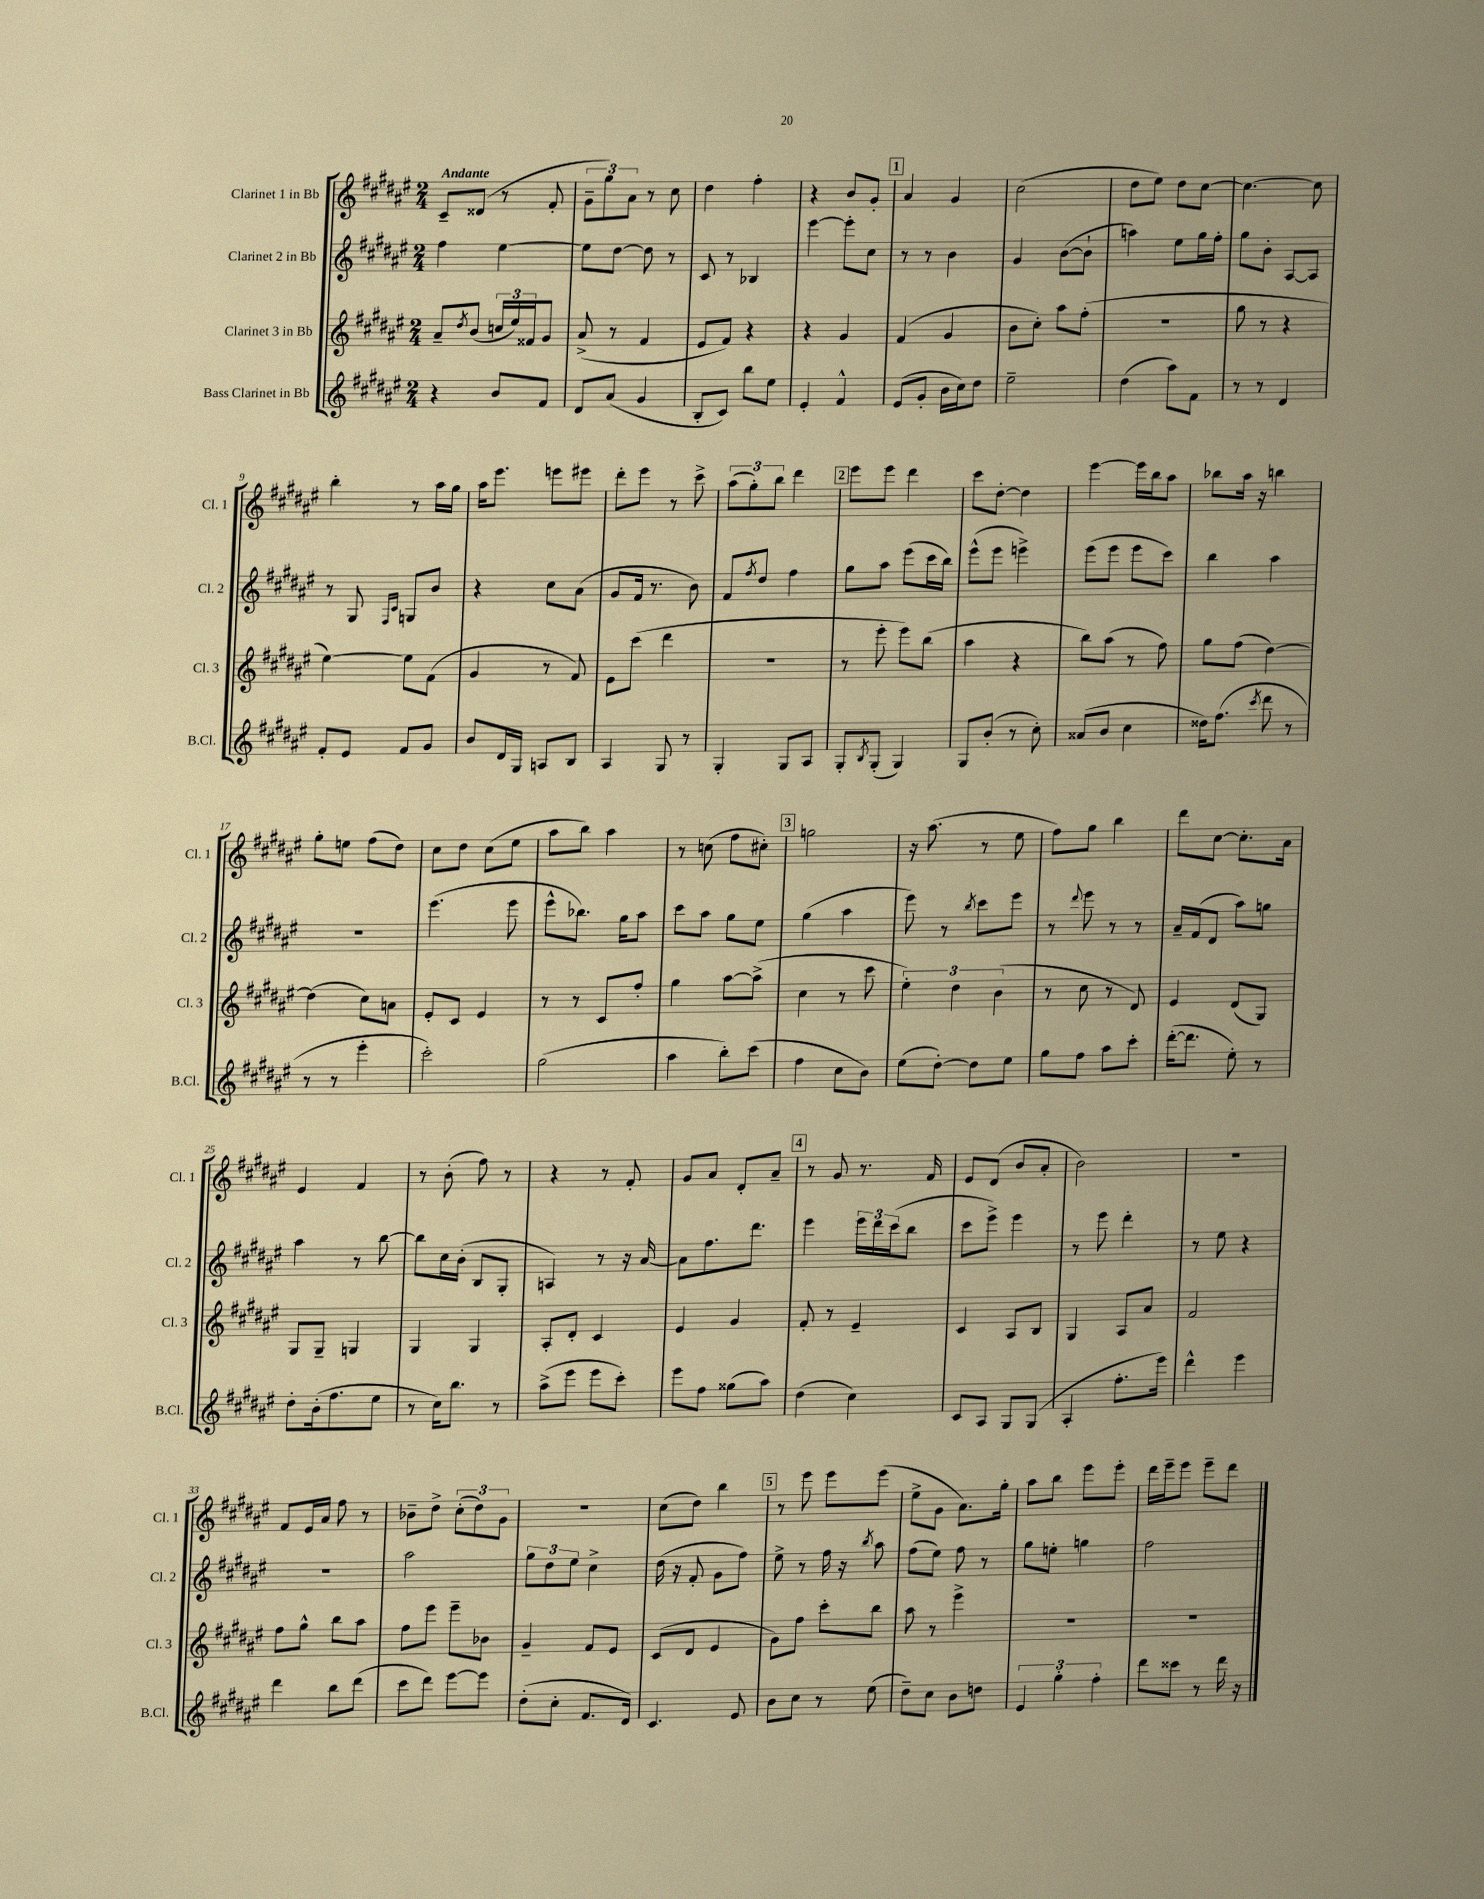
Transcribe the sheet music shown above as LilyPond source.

<<
\new StaffGroup <<
\new Staff = "s0" \with { instrumentName = "Clarinet 1 in Bb" shortInstrumentName = "Cl. 1" } {
    \clef treble \key fis \major \numericTimeSignature \time 2/4 \tempo "Andante"
    cis'8-- disis'8( r8 fis'8-. |
    \tuplet 3/2 { gis'8-- gis''8) ais'8 } r8 cis''8 |
    dis''4 fis''4-. |
    r4 b'8 gis'8-. |
    \mark \markup { \box "1" } ais'4 gis'4 |
    cis''2( |
    dis''8 eis''8) dis''8 cis''8~ |
    cis''4.~ cis''8 |
    b''4-. r8 ais''16 gis''16 |
    ais''16 eis'''8. e'''8 eis'''8 |
    dis'''8-. eis'''8 r8 cis'''8-> |
    \tuplet 3/2 { ais''8( gis''8-.) b''8 } dis'''4 |
    \mark \markup { \box "2" } eis'''8 eis'''8 dis'''4 |
    cis'''8 dis''8~-. dis''4 |
    eis'''4~ eis'''16 b''16 ais''8 |
    bes''8 ais''16 r16 b''4 |
    gis''8-. e''8 fis''8( dis''8) |
    cis''8 dis''8 cis''8( eis''8 |
    ais''8 b''8) ais''4 |
    r8 c''8( fis''8 cis''8-.) |
    \mark \markup { \box "3" } g''2 |
    r16 ais''8.( r8 eis''8 |
    fis''8) gis''8 b''4 |
    dis'''8 cis''8~ cis''8.-. ais'16 |
    eis'4 fis'4 |
    r8 b'8-.( fis''8) r8 |
    r4 r8 fis'8-. |
    gis'8 ais'8 dis'8-. ais'8-- |
    \mark \markup { \box "4" } r8 gis'8 r8. fis'16 |
    eis'8 dis'8( b'8 ais'8-. |
    b'2) |
    R2 |
    fis'8 eis'16 ais'16 fis''8 r8 |
    bes'8-- dis''8-> \tuplet 3/2 { cis''8-.( dis''8) gis'8 } |
    R2 |
    cis''8( dis''8) b''4 |
    \mark \markup { \box "5" } r8 eis'''8 eis'''8 eis'''8( |
    eis''8-> gis'8 ais'8.) gis''16-. |
    ais''8 b''8 eis'''8 eis'''8-. |
    dis'''16 eis'''16-- eis'''8 eis'''8-- dis'''8 \bar "|." |
}
\new Staff = "s1" \with { instrumentName = "Clarinet 2 in Bb" shortInstrumentName = "Cl. 2" } {
    \clef treble \key fis \major \numericTimeSignature \time 2/4
    fis''4 eis''4~ |
    eis''8 dis''8~ dis''8 r8 |
    cis'8 r8 bes4 |
    eis'''4~ eis'''8-. cis''8 |
    \mark \markup { \box "1" } r8 r8 b'4 |
    gis'4 b'8~( b'8-! |
    a''4) eis''8 gis''16 fis''16-. |
    gis''8 b'8-. ais8~ ais8 |
    r8 gis8 \grace { fis16 cis'16 } g8 b'8 |
    r4 cis''8 ais'8( |
    gis'8 fis'16 r8. b'8) |
    fis'8 \acciaccatura { fis''8 } dis''8 fis''4 |
    \mark \markup { \box "2" } gis''8 ais''8 eis'''8( cis'''16 b''16) |
    eis'''8-^( eis'''8 e'''4->) |
    eis'''8( eis'''8 eis'''8 cis'''8) |
    b''4 ais''4 |
    r2 |
    eis'''4.( eis'''8 |
    eis'''8-^ bes''8.) gis''16 ais''8 |
    cis'''8 ais''8 gis''8 eis''8 |
    \mark \markup { \box "3" } gis''4( ais''4 |
    eis'''8) r8 \acciaccatura { b''8 } cis'''8 eis'''8 |
    r8 \appoggiatura { dis'''8 } eis'''8 r8 r8 |
    ais'16-- fis'16( dis'8 ais''8) g''8 |
    ais''4 r8 b''8~ |
    b''8 cis''16 b'16-.( b8 gis8-. |
    a4) r8 r16 ais'16~ |
    ais'8 fis''8. dis'''8. |
    \mark \markup { \box "4" } eis'''4 \tuplet 3/2 { eis'''16 dis'''16 cis'''16( } b''8 |
    cis'''8 eis'''8->) eis'''4 |
    r8 eis'''8 dis'''4-. |
    r8 eis''8 r4 |
    R2 |
    ais''2 |
    \tuplet 3/2 { gis''8 dis''8 eis''8 } cis''4-> |
    dis''16( r16 fis'8-. gis'8 fis''8) |
    \mark \markup { \box "5" } eis''8-> r8 fis''16 r16 \acciaccatura { b''8 } ais''8 |
    fis''8( eis''8) fis''8 r8 |
    gis''8 e''8-. g''4 |
    fis''2 \bar "|." |
}
\new Staff = "s2" \with { instrumentName = "Clarinet 3 in Bb" shortInstrumentName = "Cl. 3" } {
    \clef treble \key fis \major \numericTimeSignature \time 2/4
    ais'8-- \acciaccatura { dis''8 } b'8( \tuplet 3/2 { c''16 eis''16) fisis'16 } gis'8 |
    ais'8->( r8 fis'4 |
    eis'8 fis'8) r4 |
    r4 gis'4 |
    \mark \markup { \box "1" } fis'4( gis'4 |
    b'8 cis''8-.) ais''8 fis''8-.( |
    r2 |
    gis''8 r8 r4 |
    eis''4~) eis''8 fis'8( |
    gis'4 r8 fis'8) |
    eis'8 cis'''8( dis'''4 |
    r2 |
    \mark \markup { \box "2" } r8 eis'''8-. eis'''8) b''8( |
    ais''4 r4 |
    b''8) ais''8( r8 fis''8) |
    gis''8 fis''8( dis''4~) |
    dis''4( cis''8) a'8 |
    eis'8-. cis'8 eis'4 |
    r8 r8 cis'8 fis''8-. |
    gis''4 ais''8~ ais''8->( |
    \mark \markup { \box "3" } cis''4 r8 cis'''8 |
    \tuplet 3/2 { eis''4-.) dis''4 b'4( } |
    r8 cis''8 r8 dis'8) |
    eis'4 dis'8( gis8) |
    gis8 gis8-- g4 |
    gis4 gis4 |
    ais8-. dis'8-. cis'4 |
    eis'4 gis'4 |
    \mark \markup { \box "4" } fis'8-. r8 eis'4-- |
    cis'4 ais8 b8 |
    gis4 ais8 ais'8 |
    fis'2 |
    fis''8 gis''8-^ b''8 ais''8 |
    fis''8 eis'''8 eis'''8-- bes'8 |
    gis'4-- fis'8 eis'8 |
    cis'8( dis'8 eis'4 |
    \mark \markup { \box "5" } gis'8) fis''8 cis'''8-. b''8 |
    ais''8 r8 eis'''4-> |
    R2 |
    R2 \bar "|." |
}
\new Staff = "s3" \with { instrumentName = "Bass Clarinet in Bb" shortInstrumentName = "B.Cl." } {
    \clef treble \key fis \major \numericTimeSignature \time 2/4
    r4 b'8 fis'8 |
    dis'8 ais'8( gis'4 |
    b8-. cis'8) b''8 eis''8 |
    eis'4-. fis'4-^ |
    \mark \markup { \box "1" } eis'8( gis'8-. b'16 cis''16) dis''8 |
    eis''2-- |
    dis''4( ais''8) fis'8 |
    r8 r8 dis'4 |
    fis'8-. eis'8 fis'8 gis'8 |
    b'8 dis'16 gis16 a8 b8 |
    ais4 gis8 r8 |
    gis4-. gis8 ais8 |
    \mark \markup { \box "2" } gis8-. \acciaccatura { b8 } gis8-.( gis4) |
    gis8 b'8-.( r8 cis''8-.) |
    aisis'8( b'8 cis''4 |
    disis''16) fis''8.( \acciaccatura { cis'''8 } dis'''8 r8 |
    r8 r8 eis'''4-. |
    cis'''2-.) |
    gis''2( |
    ais''4 b''8-.) cis'''8( |
    \mark \markup { \box "3" } fis''4 cis''8 b'8) |
    eis''8( dis''8~-.) dis''8 eis''8 |
    gis''8 fis''8 ais''8 cis'''8-. |
    dis'''16~-.( dis'''8. eis''8-.) r8 |
    dis''8-. b'16-.( fis''8. eis''8 |
    r8 cis''16) b''8. r8 |
    ais''8->( eis'''8 eis'''8 cis'''8-.) |
    eis'''8 fis''8 gisis''8( ais''8) |
    \mark \markup { \box "4" } dis''4( cis''4) |
    cis'8 ais8 gis8 gis8( |
    ais4-. fis''8.-. eis'''16) |
    dis'''4-^ eis'''4 |
    dis'''4 b''8 dis'''8( |
    cis'''8 dis'''8) eis'''8~ eis'''8 |
    dis''8-.( cis''8-. fis'8. dis'16) |
    cis'4. eis'8 |
    \mark \markup { \box "5" } b'8 cis''8 r8 eis''8( |
    dis''8--) cis''8 b'8 d''8 |
    \tuplet 3/2 { eis'4 gis''4-. fis''4-. } |
    dis'''8 cisis'''8 r8 dis'''16 r16 \bar "|." |
}
>>
>>
